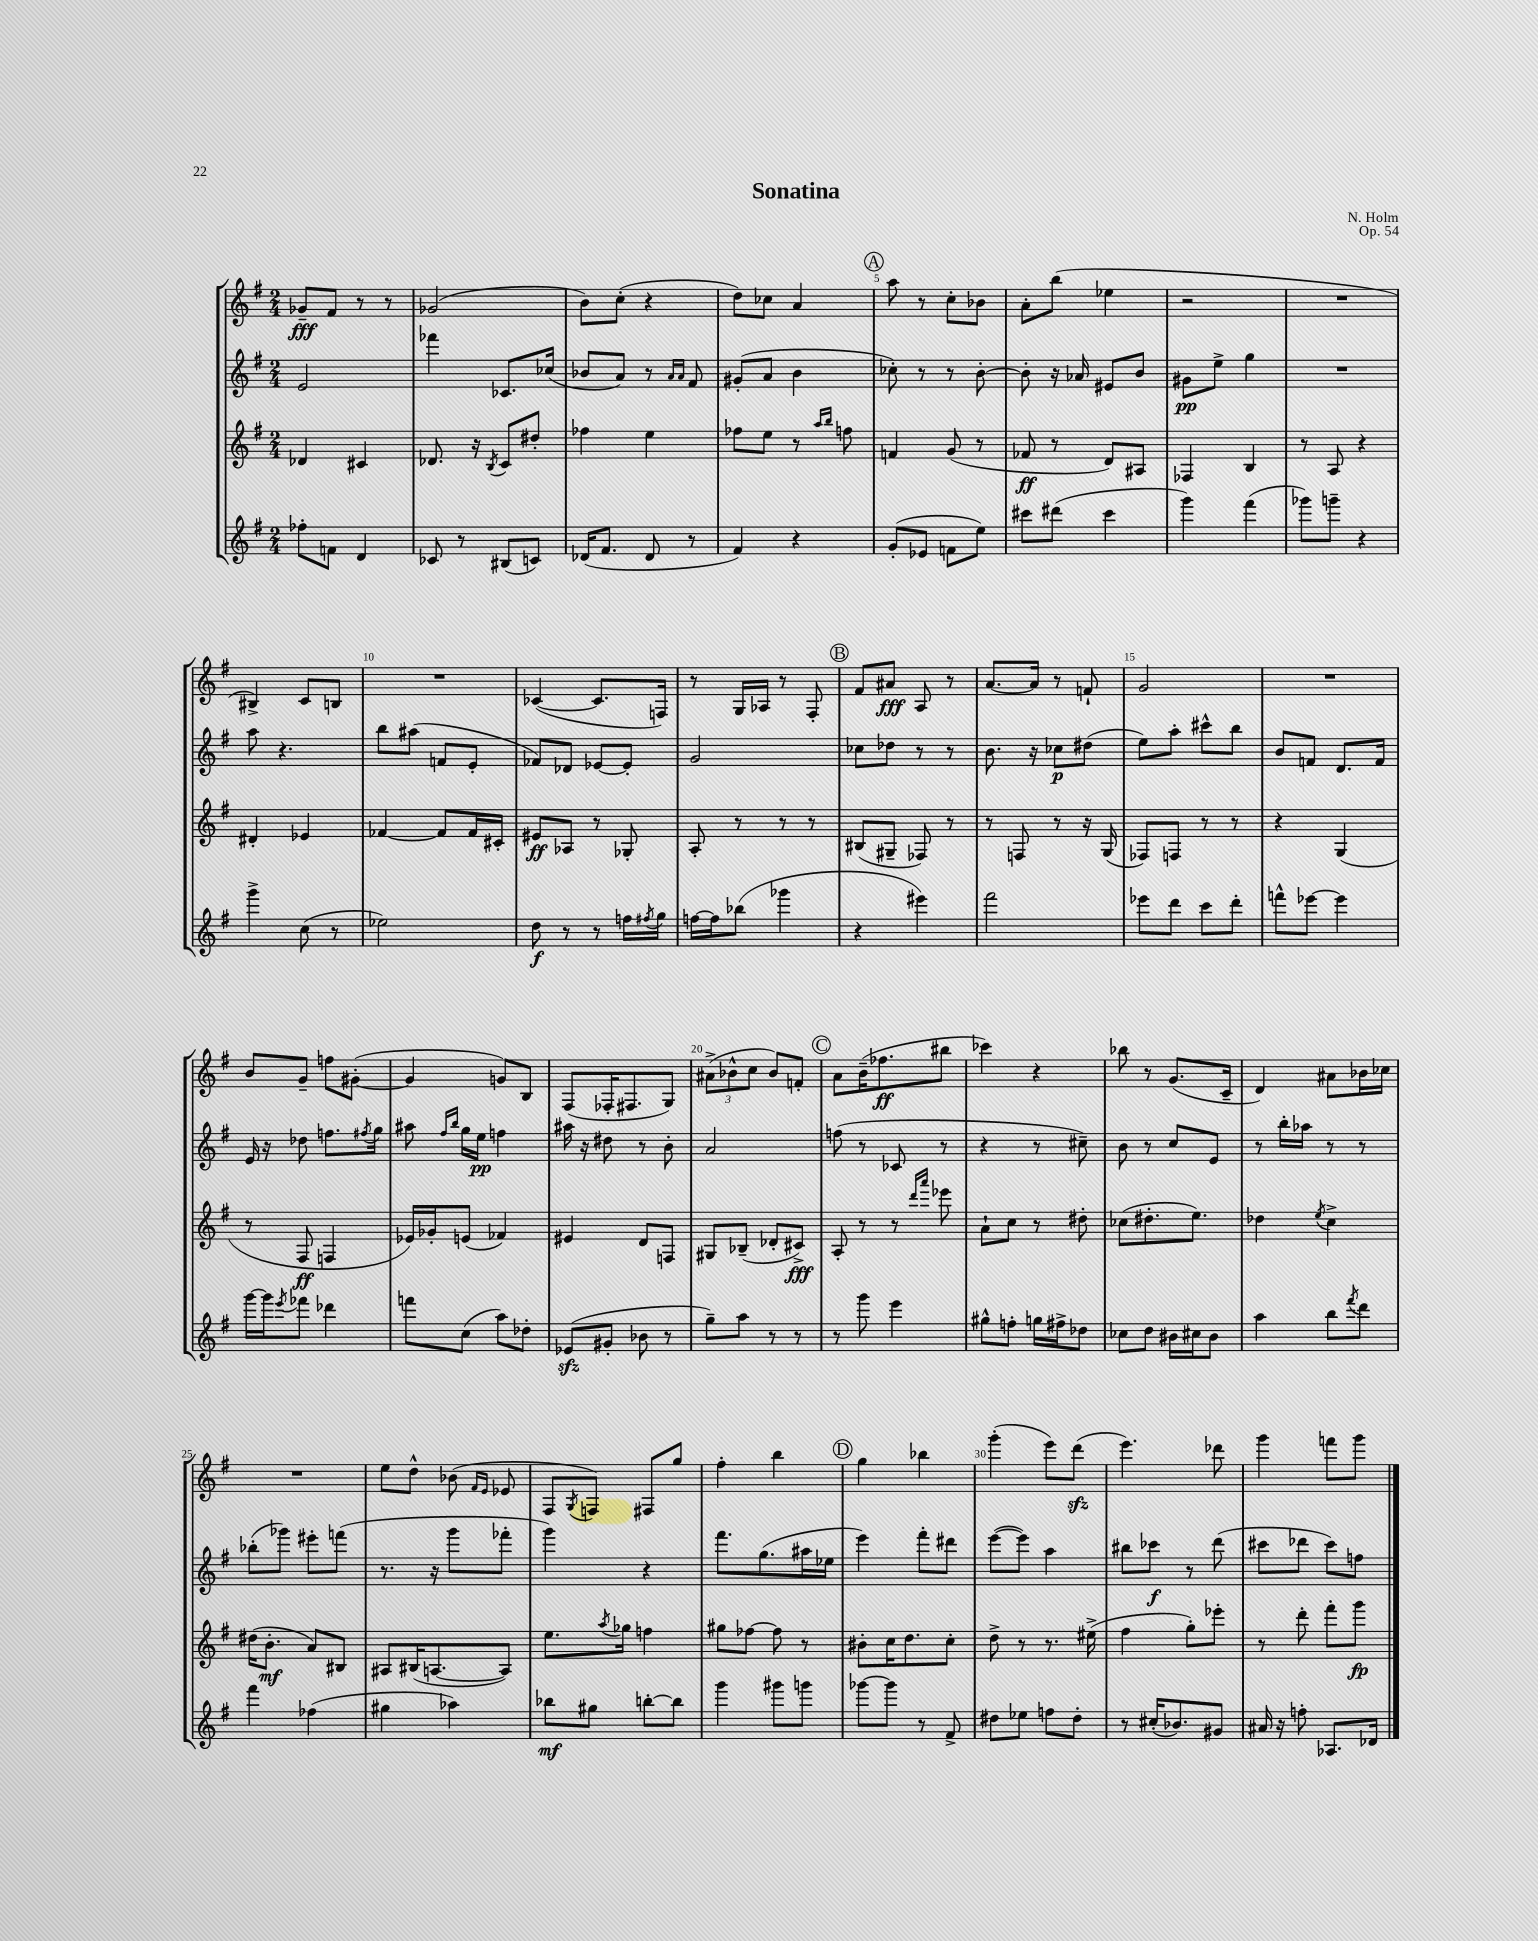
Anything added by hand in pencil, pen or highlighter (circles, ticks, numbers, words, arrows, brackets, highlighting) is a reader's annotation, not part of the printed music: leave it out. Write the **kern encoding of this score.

**kern	**dynam	**kern	**dynam	**kern	**dynam	**kern	**dynam
*part4	*part4	*part3	*part3	*part2	*part2	*part1	*part1
*staff4	*staff4	*staff3	*staff3	*staff2	*staff2	*staff1	*staff1
*clefG2	*	*clefG2	*	*clefG2	*	*clefG2	*
*k[f#]	*	*k[f#]	*	*k[f#]	*	*k[f#]	*
*M2/4	*	*M2/4	*	*M2/4	*	*M2/4	*
=1	=1	=1	=1	=1	=1	=1	=1
8ff-X'\L	.	4d-X/	.	2e/	.	8g-X~/L	fff
8fn\J	.	.	.	.	.	8f#/J	.
4d/	.	4c#X/	.	.	.	8r	.
.	.	.	.	.	.	8r	.
=2	=2	=2	=2	=2	=2	=2	=2
8c-X/	.	8.d-X/	.	4fff-X\	.	(2g-X/	.
8r	.	.	.	.	.	.	.
.	.	16r	.	.	.	.	.
.	.	8qB/	.	.	.	.	.
(8B#X/L	.	8c/L	.	8.c-X/L	.	.	.
8cn/J)	.	8dd#X'/J	.	.	.	.	.
.	.	.	.	(16cc-X/Jk	.	.	.
=3	=3	=3	=3	=3	=3	=3	=3
(16d-X/KL	.	4ff-X\	.	8b-X/L	.	8b\L)	.
8.f#/J	.	.	.	.	.	.	.
.	.	.	.	8a/J)	.	(8cc'\J	.
8d-/	.	4ee\	.	8r	.	4r	.
.	.	.	.	16qqa/LL	.	.	.
.	.	.	.	16qqa/JJ	.	.	.
8r	.	.	.	8f#/	.	.	.
=4	=4	=4	=4	=4	=4	=4	=4
4f#/)	.	8ff-X\L	.	(8g#X'/L	.	8dd\L)	.
.	.	8ee\J	.	8a/J	.	8cc-X\J	.
4r	.	8r	.	4b\	.	4a/	.
.	.	16qqaa/LL	.	.	.	.	.
.	.	16qqbb/JJ	.	.	.	.	.
.	.	8ffn\	.	.	.	.	.
!!LO:REH:place=s1:t=A
=5	=5	=5	=5	=5	=5	=5	=5
(8g'/L	.	4fn/	.	8cc-X'\)	.	8aa\	.
8e-X/J	.	.	.	8r	.	8r	.
8fn\L	.	(8g/	.	8r	.	8cc'\L	.
8ee\J)	.	8r	.	[8b'\	.	8b-X\J	.
=6	=6	=6	=6	=6	=6	=6	=6
8ccc#X\L	.	8f-X/	ff	8b'\]	.	8a'\L	.
(8ddd#X\J	.	8r	.	16r	.	(8bb\J	.
.	.	.	.	16a-X/	.	.	.
4ccc#\	.	8d/L)	.	8e#X/L	.	4ee-X\	.
.	.	8A#X/J	.	8b/J	.	.	.
=7	=7	=7	=7	=7	=7	=7	=7
4ggg\)	.	4F-X/	.	8g#X\L	pp	2r	.
.	.	.	.	8ee^\J	.	.	.
(4fff#\	.	4B/	.	4gg\	.	.	.
=8	=8	=8	=8	=8	=8	=8	=8
8ggg-X\L)	.	8r	.	2r	.	2r	.
8gggn~\J	.	8A/	.	.	.	.	.
4r	.	4r	.	.	.	.	.
!!LO:LB:g=z
=9	=9	=9	=9	=9	=9	=9	=9
4ggg^\	.	4d#X'/	.	8aa\	.	4B#X^/)	.
.	.	.	.	4.r	.	.	.
(8cc\	.	4e-X/	.	.	.	8c/L	.
8r	.	.	.	.	.	8Bn/J	.
=10	=10	=10	=10	=10	=10	=10	=10
2ee-X\)	.	[4f-X/	.	8bb\L	.	2r	.
.	.	.	.	(8aa#X\J	.	.	.
.	.	8f-/L]	.	8fn/L	.	.	.
.	.	16f-/L	.	8e'/J	.	.	.
.	.	16c#X'/JJ	.	.	.	.	.
=11	=11	=11	=11	=11	=11	=11	=11
8dd\	f	8e#X/L	ff	8f-X/L)	.	([4c-X/	.
8r	.	8A-X/J	.	8d-X/J	.	.	.
8r	.	8r	.	[8e-X/L	.	8.c-/L]	.
16ffn\LL	.	8G-X'/	.	8e-'/J]	.	.	.
8qff#X/	.	.	.	.	.	.	.
16gg\JJ	.	.	.	.	.	16Fn/Jk)	.
=12	=12	=12	=12	=12	=12	=12	=12
[16ffn\LL	.	8A'/	.	2g/	.	8r	.
16ff\J]	.	.	.	.	.	.	.
(8bb-X\J	.	8r	.	.	.	16G/LL	.
.	.	.	.	.	.	16A-X/JJ	.
4ggg-X\	.	8r	.	.	.	8r	.
.	.	8r	.	.	.	8F#'/	.
!!LO:REH:place=s1:t=B
=13	=13	=13	=13	=13	=13	=13	=13
4r	.	(8B#X/L	.	8cc-X\L	.	8f#/L	.
.	.	8G#X~/J	.	8dd-X\J	.	8a#X/J	fff
4eee#X\)	.	8F-X/)	.	8r	.	8A/	.
.	.	8r	.	8r	.	8r	.
=14	=14	=14	=14	=14	=14	=14	=14
2fff#\	.	8r	.	8.b\	.	[8.a/L	.
.	.	8Fn/	.	.	.	.	.
.	.	.	.	16r	.	16a/Jk]	.
.	.	8r	.	8cc-X\L	p	8r	.
.	.	16r	.	(8dd#X\J	.	8fn`/	.
.	.	(16G/	.	.	.	.	.
=15	=15	=15	=15	=15	=15	=15	=15
8eee-X\L	.	8F-X/L)	.	8ee\L)	.	2g/	.
8ddd\J	.	8Fn/J	.	8aa'\J	.	.	.
8ccc\L	.	8r	.	8ccc#X^^\L	.	.	.
8ddd'\J	.	8r	.	8bb\J	.	.	.
=16	=16	=16	=16	=16	=16	=16	=16
8fffn^^\L	.	4r	.	8b/L	.	2r	.
[8eee-X\J	.	.	.	8fn/J	.	.	.
4eee-\]	.	(4G/	.	8.d/L	.	.	.
.	.	.	.	16f/Jk	.	.	.
!!LO:LB:g=z
=17	=17	=17	=17	=17	=17	=17	=17
[16ggg\LL	.	8r	.	16e/	.	8b/L	.
16ggg\J]	.	.	.	16r	.	.	.
8qeee/	.	.	.	.	.	.	.
8fff-X\J	.	8F#/	ff	8dd-X\	.	8g~/J	.
4ddd-X\	.	4Fn/	.	8.ffn\L	.	8ffn\L	.
.	.	.	.	.	.	([8g#X'\J	.
.	.	.	.	8qff#X/	.	.	.
.	.	.	.	16gg\Jk	.	.	.
=18	=18	=18	=18	=18	=18	=18	=18
8fffn\L	.	16e-X/LL)	.	8aa#X\	.	4g#/]	.
.	.	16g-X'/J	.	.	.	.	.
.	.	.	.	16qqff#/LL	.	.	.
.	.	.	.	16qqbb/JJ	.	.	.
(8cc\J	.	(8en/J	.	16gg\LL	.	.	.
.	.	.	.	16ee\JJ	pp	.	.
8aa\L)	.	4f-X/)	.	4ffn\	.	8gn/L)	.
8dd-X'\J	.	.	.	.	.	8B/J	.
=19	=19	=19	=19	=19	=19	=19	=19
(8e-Xzz/L	.	4e#X/	.	16aa#X\	.	(8F#/L	.
.	.	.	.	16r	.	.	.
8g#X'/J	.	.	.	8dd#X\	.	16F-X'/K	.
.	.	.	.	.	.	8.F#X/	.
8b-X\	.	8d/L	.	8r	.	.	.
8r	.	8Fn/J	.	8b'\	.	8G/J)	.
=20	=20	=20	=20	=20	=20	=20	=20
8gg~\L)	.	8G#X/L	.	2a/	.	(12a#X^\L	.
.	.	.	.	.	.	12b-X^^\	.
8aa\J	.	(8B-X~/J	.	.	.	.	.
.	.	.	.	.	.	12cc\J	.
8r	.	8d-X'/L	.	.	.	8b-/L)	.
8r	.	8c#X^/J)	fff	.	.	8fn'/J	.
!!LO:REH:place=s1:t=C
=21	=21	=21	=21	=21	=21	=21	=21
8r	.	8A'/	.	(8ffn\	.	8a\L	.
8ggg\	.	8r	.	8r	.	(16b~\K	.
.	.	.	.	.	.	8.ff-X\	ff
4eee\	.	8r	.	8c-X/	.	.	.
.	.	16qqddd/LL	.	.	.	.	.
.	.	16qqaaa/JJ	.	.	.	.	.
.	.	8eee-X\	.	8r	.	8bb#X\J	.
=22	=22	=22	=22	=22	=22	=22	=22
8gg#X^^\L	.	8a`\L	.	4r	.	4ccc-X\)	.
8ffn'\J	.	8cc\J	.	.	.	.	.
16ggn\LL	.	8r	.	8r	.	4r	.
16ff#X^\J	.	.	.	.	.	.	.
8dd-X\J	.	8dd#X'\	.	8cc#X~\)	.	.	.
=23	=23	=23	=23	=23	=23	=23	=23
8cc-X\L	.	(8cc-X\L	.	8b\	.	8bb-X\	.
8dd\J	.	8.dd#X'\	.	8r	.	8r	.
16b#X\LL	.	.	.	8cc/L	.	(8.g/L	.
16cc#X\J	.	8.ee\J)	.	.	.	.	.
8b#\J	.	.	.	8e/J	.	.	.
.	.	.	.	.	.	16c~/Jk	.
=24	=24	=24	=24	=24	=24	=24	=24
4aa\	.	4dd-X\	.	8r	.	4d/)	.
.	.	.	.	16bb'\LL	.	.	.
.	.	.	.	16aa-X\JJ	.	.	.
.	.	8qee/	.	.	.	.	.
8bb\L	.	4cc^\	.	8r	.	8a#X\L	.
8qfff#/	.	.	.	.	.	.	.
8ddd\J	.	.	.	8r	.	16b-X\L	.
.	.	.	.	.	.	16cc-X\JJ	.
!!LO:LB:g=z
=25	=25	=25	=25	=25	=25	=25	=25
4fff#\	.	(16dd#X\KL	.	(8bb-X'\L	.	2r	.
.	.	8.b'\J	mf	.	.	.	.
.	.	.	.	8ggg-X\J)	.	.	.
(4ff-X\	.	8a/L)	.	8eee#X'\L	.	.	.
.	.	8B#X/J	.	(8fffn\J	.	.	.
=26	=26	=26	=26	=26	=26	=26	=26
4gg#X\	.	8A#X/L	.	8.r	.	8ee\L	.
.	.	(16B#X/K	.	.	.	8dd^^\J	.
.	.	[8.An/	.	16r	.	.	.
4aa-X\)	.	.	.	8ggg\L	.	(8b-X\	.
.	.	.	.	.	.	16qqf#/LL	.
.	.	.	.	.	.	16qqe/JJ	.
.	.	8A/J])	.	8fff-X'\J	.	8e-X/	.
=27	=27	=27	=27	=27	=27	=27	=27
8bb-X\L	mf	8.ee\L	.	4ggg\)	.	8F#/L	.
.	.	.	.	.	.	8qG/	.
8gg#X\J	.	.	.	.	.	8Fn/J)	.
.	.	8qaa/	.	.	.	.	.
.	.	16gg-X\Jk	.	.	.	.	.
[8bbn'\L	.	4ffn\	.	4r	.	8F#X/L	.
8bb\J]	.	.	.	.	.	8gg/J	.
=28	=28	=28	=28	=28	=28	=28	=28
4ggg\	.	8gg#X\L	.	8.fff#\L	.	4ff#'\	.
.	.	[8ff-X\J	.	.	.	.	.
.	.	.	.	(8.gg\	.	.	.
8ggg#X\L	.	8ff-\]	.	.	.	4bb\	.
8gggn\J	.	8r	.	16aa#X\L	.	.	.
.	.	.	.	16ee-X\JJ	.	.	.
!!LO:REH:place=s1:t=D
=29	=29	=29	=29	=29	=29	=29	=29
[8ggg-X\L	.	8b#X'\L	.	4eee\)	.	4gg\	.
8ggg-\J]	.	16cc\K	.	.	.	.	.
.	.	8.dd\	.	.	.	.	.
8r	.	.	.	8fff#'\L	.	4bb-X\	.
8f#^/	.	8cc'\J	.	8ddd#X\J	.	.	.
=30	=30	=30	=30	=30	=30	=30	=30
8dd#X\L	.	8dd^\	.	([8eee\L	.	(4ggg'\	.
8ee-X\J	.	8r	.	8eee\J])	.	.	.
8ffn\L	.	8.r	.	4aa\	.	8eee\L)	.
8dd#'\J	.	.	.	.	.	(8dddzz\J	.
.	.	(16ee#X^\	.	.	.	.	.
=31	=31	=31	=31	=31	=31	=31	=31
8r	.	4ff#\	.	8bb#X\L	.	4.eee\)	.
(16cc#X'/KL	.	.	.	8ccc-X\J	f	.	.
8.b-X/)	.	.	.	.	.	.	.
.	.	8gg'\L)	.	8r	.	.	.
8g#X/J	.	8eee-X'\J	.	(8ddd\	.	8ddd-X\	.
=32	=32	=32	=32	=32	=32	=32	=32
16a#X/	.	8r	.	8ccc#X\L	.	4ggg\	.
16r	.	.	.	.	.	.	.
8ffn'\	.	8ddd'\	.	8ddd-X\J	.	.	.
8.A-X/L	.	8fff#'\L	.	8ccc#\L)	.	8fffn\L	.
.	.	8ggg\J	fp	8ffn\J	.	8ggg\J	.
16d-X/Jk	.	.	.	.	.	.	.
==	==	==	==	==	==	==	==
*-	*-	*-	*-	*-	*-	*-	*-
